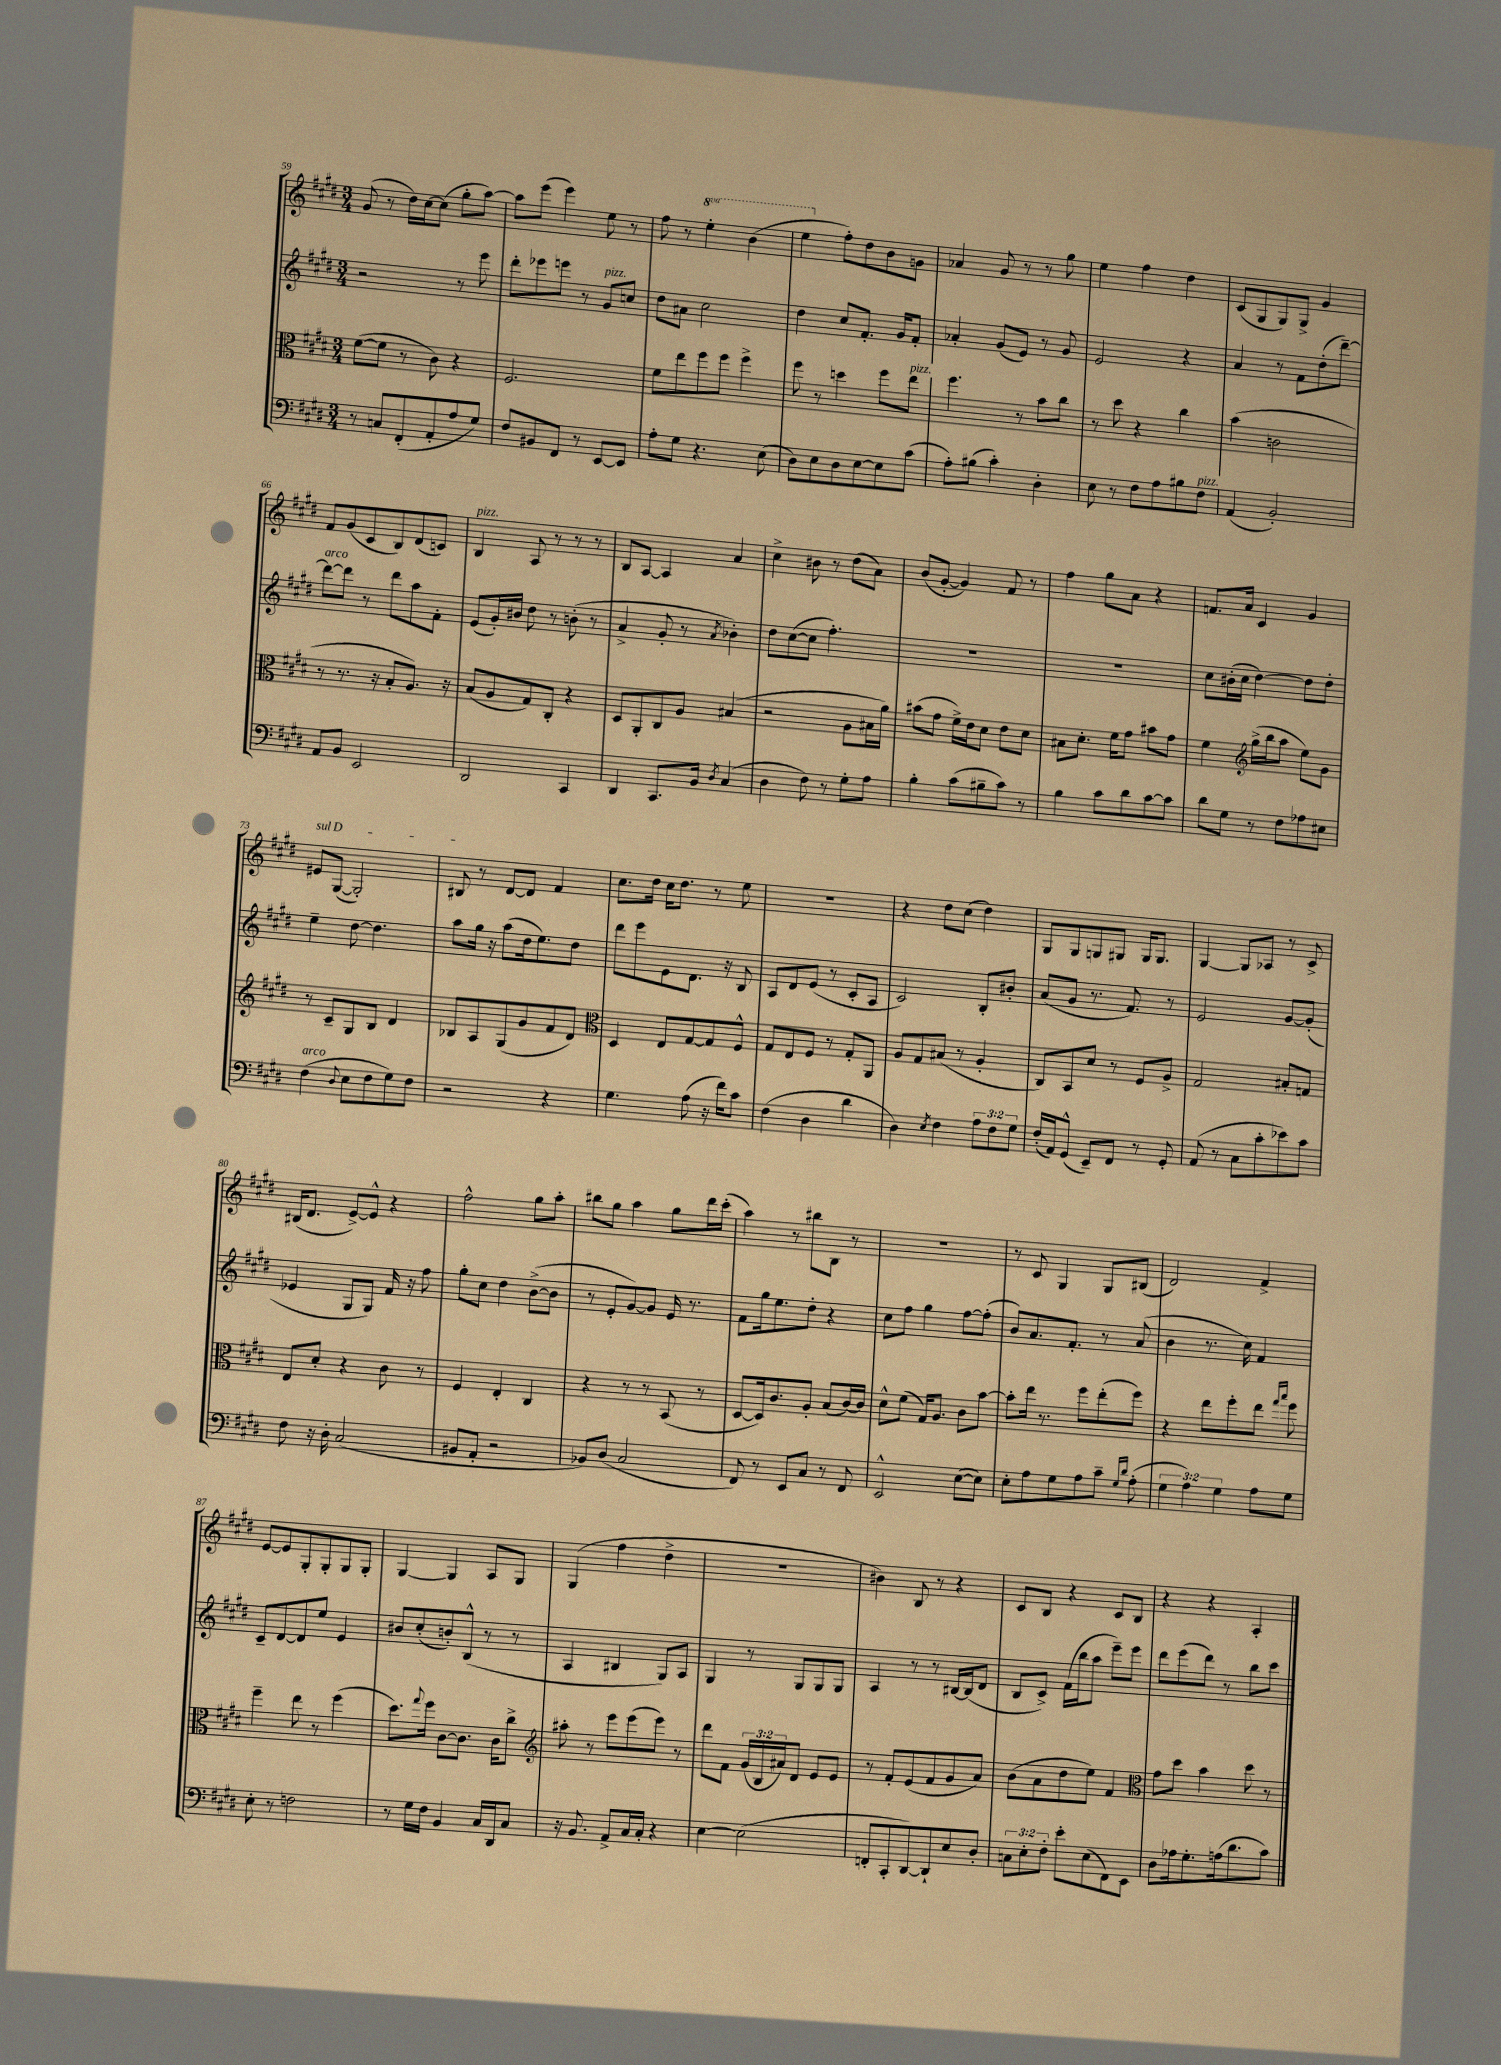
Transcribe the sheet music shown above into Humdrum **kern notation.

**kern	**kern	**kern	**kern
*staff4	*staff3	*staff2	*staff1
*clefF4	*clefC3	*clefG2	*clefG2
*k[f#c#g#d#]	*k[f#c#g#d#]	*k[f#c#g#d#]	*k[f#c#g#d#]
*M3/4	*M3/4	*M3/4	*M3/4
8r	([8f#	2r	(8g#
8C	8f#]	.	8r
(8FF#'	8r	.	16dd#)
.	.	.	[16cc#
8AA'	8c#)	.	(8cc#]
8A	4r	8r	8gg#'
8G#)	.	8eee	[8aa)
=	=	=	=
8F#	2.F#	8ddd#'	8aa]
8BB#	.	8eee-	(8eee
8FF#	.	8eee	4eee)
8r	.	8r	.
[8EE	.	8g#	8ee
8EE]	.	8cc	8r
=	=	=	=
8A'	8f#	8dd#	8ff#
8G#	8ee	8a#	8r
4.r	8ff#	2cc#	4eee'
.	8ff#	.	.
.	4ff#^	.	(4bb
(8E	.	.	.
=	=	=	=
8D#)	8ff#	4dd#	4eee
8E	8r	.	.
8D#	4dd	8cc#	8ff#')
[8E	.	8.f#'	8dd#
8E]	8ff#	.	8b
.	.	16g#	.
(8c#	8ee	8f#'	8g
=	=	=	=
8A')	4.ff#	4a-'	4a-
(8B#	.	.	.
4c#')	.	(8g#	8g#
.	8r	8e)	8r
4D#'	8b	8r	8r
.	8cc#	8g#	8gg#
=	=	=	=
8E	8r	2e	4ee
8r	8dd#	.	.
8F#	4r	.	4ff#
8A	.	.	.
8B#	4cc#	4r	4dd#
8F#	.	.	.
=	=	=	=
(4AA	(4b	4a	(8c#
.	.	.	8G#
2BB')	2c	8r	8G#)
.	.	8f#	8G#^
.	.	(8dd#'	4g#
.	.	[8ddd#~)	.
=	=	=	=
8AA	8r	8ddd#_	8f#
8BB	8.r	8ddd#]	(8g#
2EE	.	8r	8c#
.	16r	.	.
.	8B'	8ddd#	8B)
.	8.A)	8aa	(8d#
.	.	8f#'	8c)
.	16r	.	.
=	=	=	=
2DD#	(8B	(8e	4B
.	8A	16g#')	.
.	.	16b#	.
.	8G#)	8dd#	8A
.	8C#'	8r	8r
4CC#	4r	(8b'	8r
.	.	8r	8r
=	=	=	=
4DD#	8D#	4a^	8B
.	8AA'	.	[8A
8.CC#	8C#	8g#'	4A]
.	8A	8r	.
16BB	.	.	.
8qD#	.	8qa	.
(4C#	(4B#	4b-')	4a
=	=	=	=
4D#	2r	8dd#	4cc#^
.	.	([8cc#	.
8F#)	.	8cc#]	8b#
8r	.	4.ff#')	8r
8G#'	8A	.	(8dd#
8A	16B#	.	8a)
.	16a)	.	.
=	=	=	=
4B'	(8b#	2.r	(8b
.	8g#	.	[8g#'
(8c#	16f#^)	.	4g#])
.	16e	.	.
8B#~	8d#	.	.
8c#)	8e	.	8f#
8r	8d#	.	8r
=	=	=	=
4B	8B#	2.r	4ff#
.	8.d#'	.	.
8c#	.	.	8gg#
.	16f#	.	.
8d#	8g#	.	8a
[8c#	8b#	.	4r
8c#]	8g#	.	.
=	=	=	=
8d#	4f#	8cc#	8.f
8G#	.	(16b#'	.
.	.	16cc#	16a
*	*clefG2	*	*
8r	(16gg#^	[4dd#)	4c#
.	16bb	.	.
8F#	8aa	.	.
8A-	8ee)	8dd#]	4g#
8E#	8g#	8dd#'	.
=	=	=	=
(4F#	8r	4ee~	8e#
.	8c#~	.	([8G#
8qqD#	.	.	.
8E	8G#	[8dd#	2G#'])
8F#	8B	4.dd#]	.
8G#)	4d#	.	.
8F#	.	.	.
=	=	=	=
2r	8B-	8aa	8B#
.	8A	16gg#	8r
.	.	16r	.
.	(8G#	(8aa	[8d#
.	8g#	16dd#	8d#]
.	.	8.ee)	.
4r	8f#	.	4f#
.	8d#)	8dd#	.
=	=	=	=
*	*clefC3	*	*
4.G#	4D#	8ddd#	8.cc#
.	.	8eee	.
.	.	.	16dd#
.	8E	8e	16cc#
.	.	.	8.dd#
(8A	[8G#	8.d#	.
16r	8G#]	.	8r
16f#)	.	16r	.
8c#	8F#^^	8B	8ee
=	=	=	=
(4F#	8G#	8A	2.r
.	8E	8d#	.
4D#	8F#	(8e	.
.	8r	8r	.
4d#	8G#'	8c#'	.
.	8AA	8A	.
=	=	=	=
4D#)	8A	2c#)	4r
.	8G#	.	.
8qE	.	.	.
4F#	(8B#	.	8dd#
.	8r	.	(8cc#
12A	4A'	8B'	4dd#)
12F#	.	.	.
.	.	8b#'	.
12G#	.	.	.
=	=	=	=
(16F#'	8C#)	(8a	8G#
16AA)	.	.	.
(8GG#^^	8BB	8g#	8G#
8EE~)	8d#	8.r	8G
8FF#	8r	.	8G#
.	.	8.f#)	.
8r	8F#	.	16G#
.	.	.	8.G#
8GG#'	8A^	8r	.
=	=	=	=
(8AA	2G#	2e	[4G#
8r	.	.	.
8C#	.	.	8G#]
8c#'	.	.	8A-
8e-)	8B#'	[8g#	8r
8c#	8G	(8g#']	8c#^
=	=	=	=
8F#	8E	4e-	(16B#
.	.	.	8.d#
16r	8d#'	.	.
16D#'	.	.	.
(2C#	4r	8G#	[8e^)
.	.	8G#)	8e^^]
.	8c#	16f#	4r
.	.	16r	.
.	8r	8ff#	.
=	=	=	=
8BB#	4F#	8gg#'	2ff#^^
8AA'	.	8cc#	.
2r	4E'	4dd#	.
.	4C#	([8b^	8gg#
.	.	8b]	8aa'
=	=	=	=
8BB-)	4r	8r	8bb#
(8D#	.	8e'	8gg#
2C#	8r	[8g#)	4aa
.	8r	8g#]	.
.	(8BB	16e	8gg#
.	.	8.r	.
.	8r	.	16ddd#
.	.	.	(16ccc#'
=	=	=	=
8FF#)	[8D#	8f#	4aa)
8r	16D#])	16gg#	.
.	8.c#	8.ee	.
8EE	.	.	8r
8C#	8A'	8dd#'	8bb#
8r	(8B	4r	8B
8FF#	[16c#)	.	8r
.	16c#]	.	.
=	=	=	=
2EE^^	8d#^^	8cc#	2.r
.	(8f#	8ff#	.
.	16G#)	4gg#	.
.	8.A	.	.
([8E	8c#	[8ff#	.
8E])	[8b	(8ff#']	.
=	=	=	=
8E'	8b']	8b)	8r
8A	16ee	8.a	8c#
.	8.r	.	.
8G#	.	.	4G#
.	.	8.f#'	.
8A	8ff#	.	.
8c#~	(8ee'	8r	8G#
16qqG#	.	.	.
16qqd#	.	.	.
(8A'	8ff#)	(8a	(8B#
=	=	=	=
6G#	4r	4b	2d#)
6A)	.	.	.
.	8ee	8.r	.
6G#	.	.	.
.	8ff#'	.	.
.	.	16cc#)	.
8A	8ee	4f#	4f#^
.	16qqgg#	.	.
.	16qqbb	.	.
8G#	8ff#	.	.
=	=	=	=
8E'	4ff#~	8c#~	[8e
8r	.	[8d#	8e]
2F	8ee	8d#]	8G#'
.	8r	8ee	8G#'
.	(4ff#	4e	8G#
.	.	.	8G#'
=	=	=	=
8r	8.dd#)	8b#	[4G#
16G#	.	(8cc#'	.
.	8qqgg#	.	.
16F#	16ff#	.	.
4BB	[8c#	8b')	4G#]
.	8.c#]	(8B^^	.
16C#	.	8r	8A
16DD#	16c#	.	.
8C#	8cc#^	8r	8G#
=	=	=	=
*	*clefG2	*	*
16r	8aa#'	4A	(4G#
8.BB	.	.	.
.	8r	.	.
8AA^	8eee	4B#	4ff#
16C#	(8eee	.	.
16C#'	.	.	.
4r	8eee)	8G#)	4dd#^
.	8r	8A	.
=	=	=	=
[4E	8ddd#	4G#	2.r
.	8f#	.	.
(2E]	(24g#	8r	.
.	24B	.	.
.	24a#)	.	.
.	8d#	8G#	.
.	8e	8G#	.
.	8e	8G#	.
=	=	=	=
8FF'	8r	4A	4b#)
8CC#'	8f#'	.	.
[8DD#)	(8e	8r	8B
8DD#`]	8f#	8r	8r
8E	8g#	[16B#	4r
.	.	(16B#]	.
8D#'	8a)	8d#	.
=	=	=	=
12C	(8b	8B	8c#
12E'	.	.	.
.	8a	8c#^)	8B
12F#'	.	.	.
8e'	8dd#	(16f#	4r
.	.	16bb	.
(8E	8ee)	8aa	.
8FF#)	4f#	8eee~)	8c#
8EE	.	8eee	8B
=	=	=	=
*	*clefC3	*	*
8D#	8g#	8ddd#	4r
16A-	8dd#	(8eee	.
8.G#'	.	.	.
.	4b	8ddd#)	4r
(16A	.	8r	.
8.d#	.	.	.
.	8dd#	8bb	4A'
8c#)	8r	8ccc#	.
==	==	==	==
*-	*-	*-	*-
